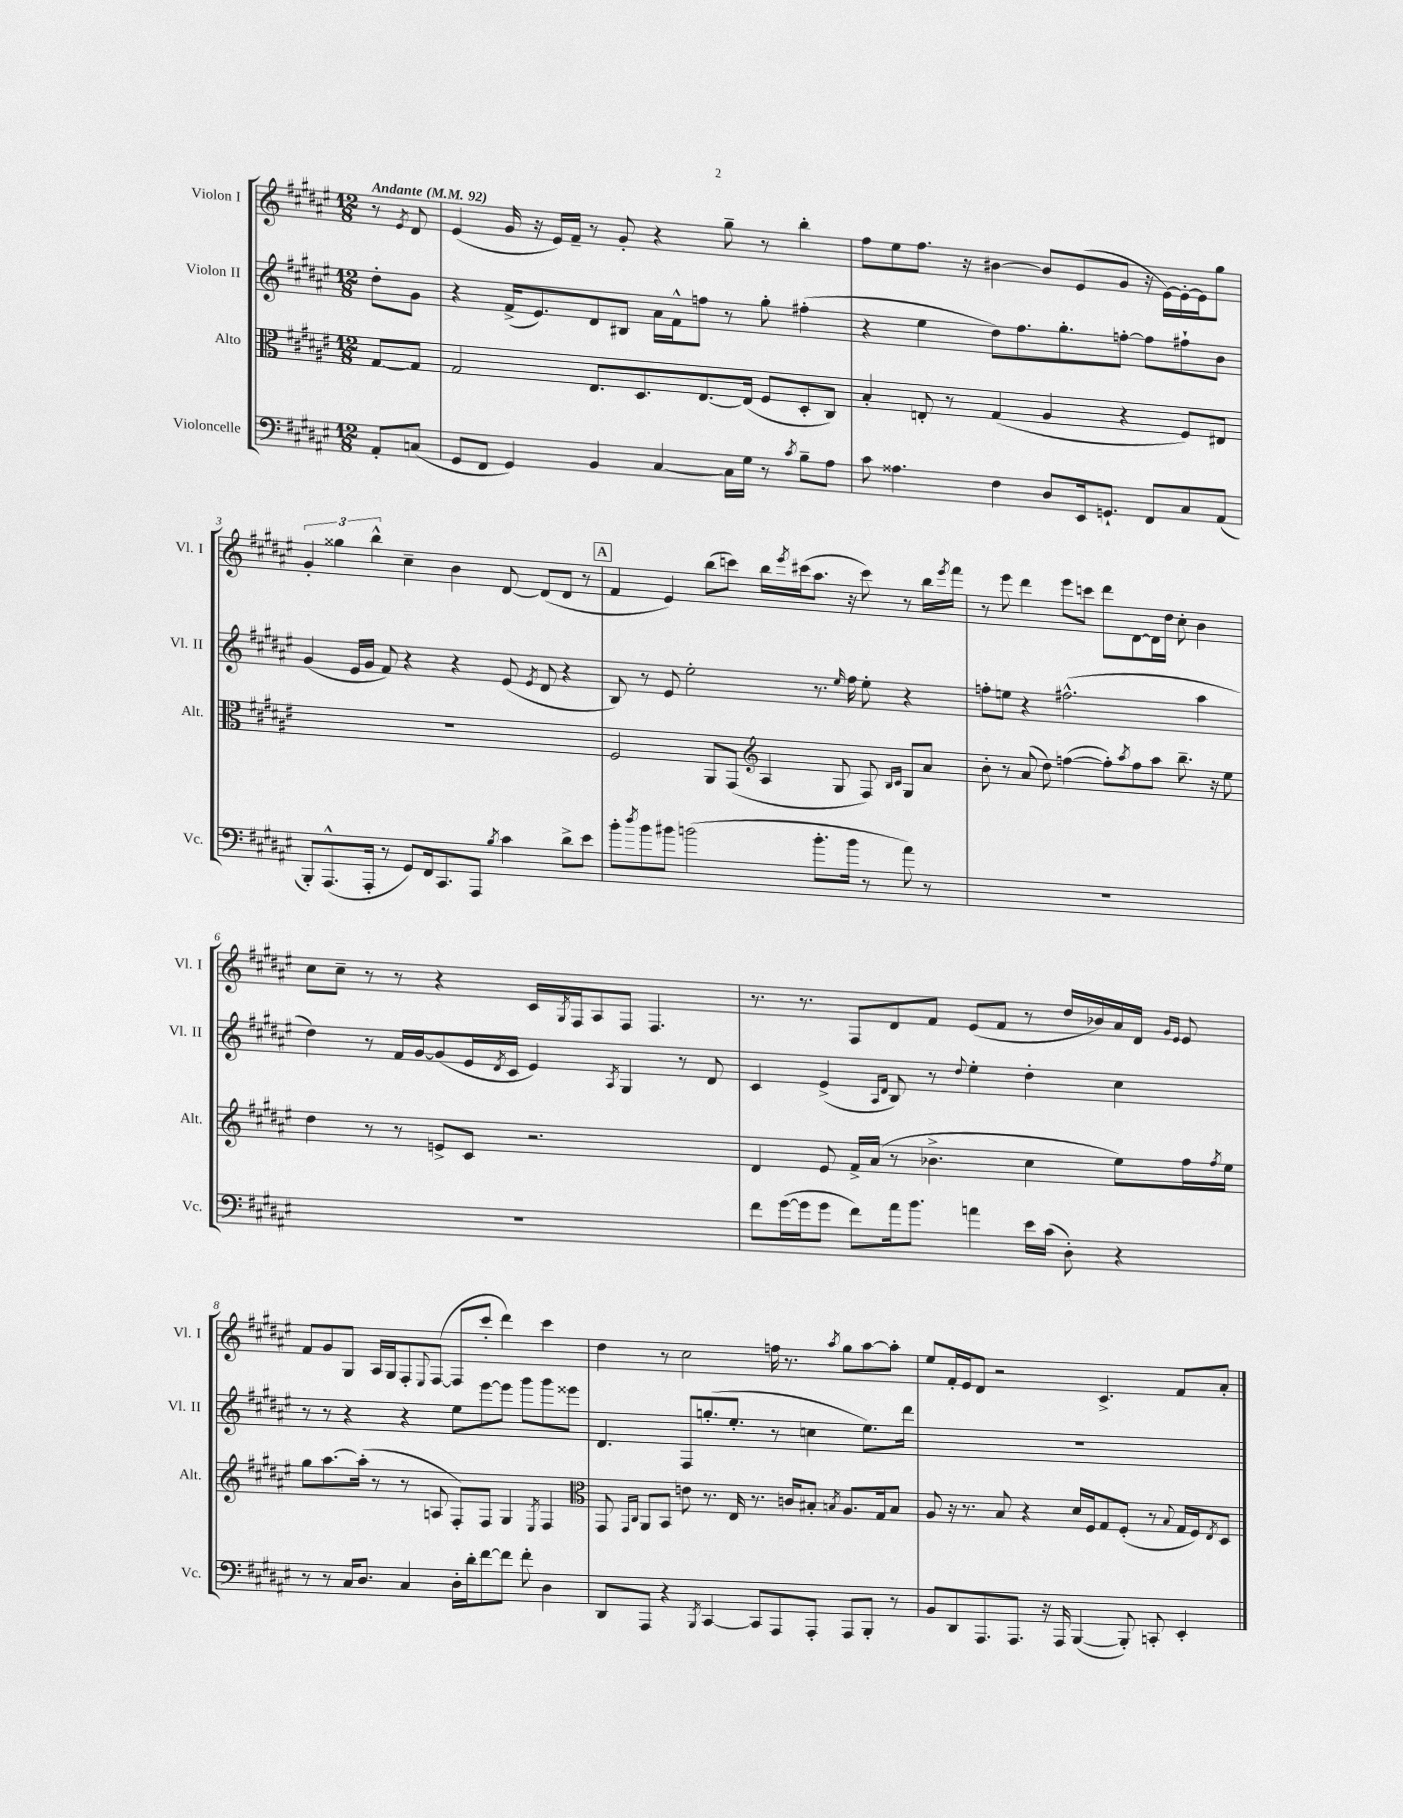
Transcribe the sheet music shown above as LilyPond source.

<<
\new StaffGroup <<
\new Staff = "s0" \with { instrumentName = "Violon I" shortInstrumentName = "Vl. I" } {
    \clef treble \key fis \major \numericTimeSignature \time 12/8 \partial 4 \tempo "Andante" 4 = 92
    r8 \acciaccatura { eis'8 } dis'8 |
    eis'4( gis'16 r16 eis'16) fis'16-- r8 gis'8-. r4 gis''8-- r8 b''4-. |
    fis''8 eis''8 fis''8. r16 bis'4~ bis'8 eis'8( gis'8 r16 eis'16~) eis'16~-. eis'16 gis''8 |
    \tuplet 3/2 { gis'4-. gisis''4 b''4-^ } cis''4-- b'4 dis'8~ dis'8( dis'8 r8 |
    \mark \markup { \box "A" } fis'4 eis'4) b''8( c'''8) b''16 \acciaccatura { eis'''8 } cis'''16( ais''8. r16 cis'''8) r8 b''16 \acciaccatura { eis'''8 } fis'''16 |
    r8 eis'''8 dis'''4 eis'''8 c'''8 dis'''8 dis'8~ dis'16 dis''16 cis''8-. b'4 |
    cis''8 cis''8-- r8 r8 r4 cis'16 \acciaccatura { gis8 } fis16 ais8 fis8 fis4. |
    r8. r8. fis8 dis'8 fis'8 eis'8( fis'8 r8 dis''16 bes'16) ais'16 dis'16 \grace { gis'16 eis'16 } eis'8 |
    fis'8 gis'8 gis8 ais16 gis16 fis8-. \appoggiatura { eis8 } fis8~( fis8 cis'''8-. dis'''4) cis'''4 |
    dis''4 r8 cis''2 f''16 r8. \acciaccatura { ais''8 } gis''8 ais''8~ ais''8-. |
    eis''8 fis'16-. eis'16 dis'8 r2 cis'4.-> fis'8 ais'8-. \bar "|." |
}
\new Staff = "s1" \with { instrumentName = "Violon II" shortInstrumentName = "Vl. II" } {
    \clef treble \key fis \major \numericTimeSignature \time 12/8 \partial 4
    dis''8-. gis'8 |
    r4 fis'16->( eis'8.) dis'8 bis8 ais'16 fis'16-^ f''8 r8 gis''8-. fis''4-.( |
    r4 eis''4 dis''8) fis''8. gis''8.-. f''8~-. f''8 fis''8-! b'8 |
    gis'4( eis'16 gis'16 fis'8) r4 r4 eis'8( \acciaccatura { eis'8 } dis'8 r4 |
    \mark \markup { \box "A" } b8) r8 eis'8 eis''2-. r8. \grace { eis''16 } fis''16 eis''8-. r4 |
    f''8-. e''8 r4 fis''2.-^( ais''4 |
    dis''4) r8 fis'16 gis'16~ gis'8( eis'16 \acciaccatura { dis'8 } cis'16 eis'4) \acciaccatura { ais8 } gis4 r8 dis'8 |
    cis'4 eis'4->( \grace { ais16 dis'16 } b8) r8 \appoggiatura { dis''8 } eis''4-. dis''4-. cis''4 |
    r8 r8 r4 r4 eis''8 eis'''8~ eis'''8 gis'''8 gis'''8 eisis'''8 |
    dis'4. fis8 g''8.-.( eis''8.-. r8 c''4 eis''8.) dis'''16 |
    R1. \bar "|." |
}
\new Staff = "s2" \with { instrumentName = "Alto" shortInstrumentName = "Alt." } {
    \clef alto \key fis \major \numericTimeSignature \time 12/8 \partial 4
    gis8~ gis8 |
    gis2 eis8. dis8. eis8.~ eis16( fis8 dis8-. cis8) |
    b4-. e8-. r8 gis4( ais4 r4 fis8) eis8 |
    R1. |
    \mark \markup { \box "A" } fis2 ais,8 gis,8( \clef treble ais4 gis8 fis8) \grace { b16 cis'16 } gis8 ais'8 |
    b'8-. r8 ais'8( dis''8) f''4~( f''8-.) \acciaccatura { ais''8 } f''8 ais''8 b''8.-- r16 eis''8 |
    dis''4 r8 r8 e'8-> cis'8 r2. |
    dis'4 eis'8 fis'16-> ais'16( r8 bes'4.-> cis''4 eis''8) fis''16 \acciaccatura { fis''8 } eis''16 |
    gis''8 ais''8.~ ais''16-.( r8 r8 a8 fis8-.) fis8 gis4 \acciaccatura { eis8 } fis4 |
    \clef alto gis,8 \grace { gis,16 cis16 } ais,8 b,8 e'8 r8. eis16 r8. c'16 bis8-. \acciaccatura { b8 } ais8. gis16 b8 |
    ais8 r16 r8. b8 r4 dis'16 fis16 gis8 fis8-.( r8 \appoggiatura { b8 } gis16 fis16) \acciaccatura { eis8 } dis8 \bar "|." |
}
\new Staff = "s3" \with { instrumentName = "Violoncelle" shortInstrumentName = "Vc." } {
    \clef bass \key fis \major \numericTimeSignature \time 12/8 \partial 4
    ais,8-. c8( |
    gis,8 fis,8 gis,4) b,4 cis4~ cis16 gis16 r8 \acciaccatura { cis'8 } b8-- ais8 |
    cis'8 aisis4. fis4 dis8 eis,16 g,8.-! fis,8 cis8 ais,8( |
    b,,8-.) ais,,8.-^( ais,,16-. r8 gis,8) fis,16 cis,8. ais,,8 \acciaccatura { b8 } cis'4 dis'8-> eis'8 |
    \mark \markup { \box "A" } b'8-. \acciaccatura { dis''8 } b'8 bis'8 b'2( b'8.-. b'16 r8 ais'8) r8 |
    R1. |
    R1. |
    fis'8 gis'16~( gis'16 gis'8 fis'8) ais'16 b'8. a'4 eis'16 cis'16( dis8-.) r4 |
    r8 r8 cis16 dis8. cis4 dis16-. dis'16-. fis'8~ fis'8 fis'8-. dis4 |
    dis,8 ais,,8 r4 \acciaccatura { b,,8 } cis,4~ cis,8 ais,,8 ais,,8-. ais,,8 b,,8-. r8 |
    b,8 dis,8 ais,,8. ais,,8. r16 ais,,16 b,,4~( b,,8-.) c,8-. eis,4-. \bar "|." |
}
>>
>>
